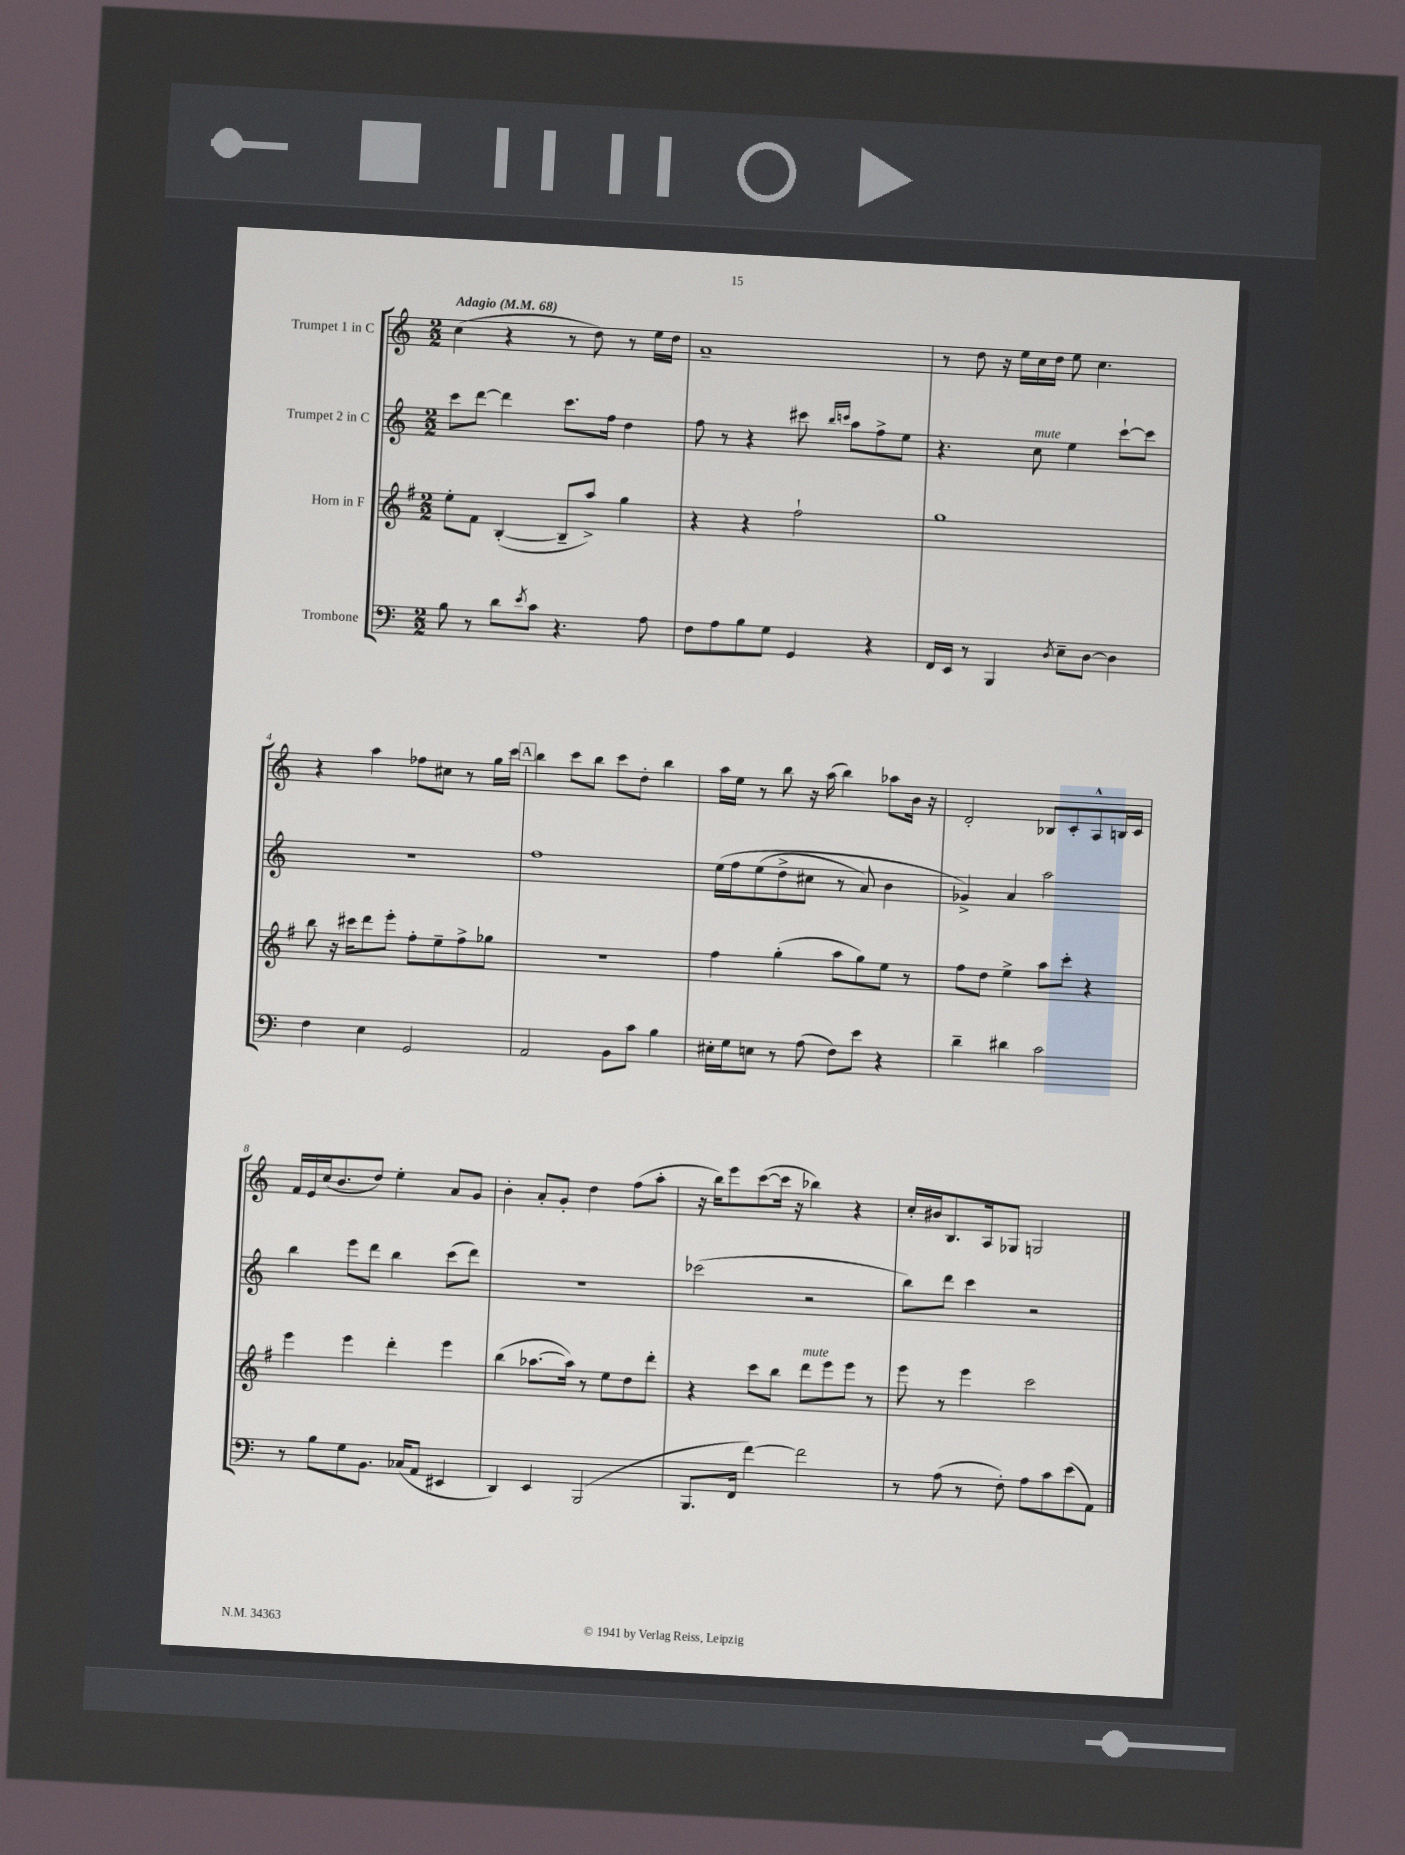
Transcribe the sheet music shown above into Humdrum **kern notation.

**kern	**kern	**kern	**kern
*part4	*part3	*part2	*part1
*staff4	*staff3	*staff2	*staff1
*I"Trombone	*I"Horn in F	*I"Trumpet 2 in C	*I"Trumpet 1 in C
*clefF4	*clefG2	*clefG2	*clefG2
*k[]	*k[f#]	*k[]	*k[]
*M2/2	*M2/2	*M2/2	*M2/2
*MM68	*MM68	*MM68	*MM68
=1	=1	=1	=1
!	!	!	!LO:TX:a:B:t=Adagio
8B\	8ee'\L	8ccc\L	(4cc\
8r	8f#\J	[8ddd\J	.
8d\L	([4B'/	4ddd\]	4r
8qe/	.	.	.
8c\J	.	.	.
4.r	8B~/L]	8.ccc\L	8r
.	8aa^/J)	.	8dd\)
.	.	16ff\Jk	.
.	4gg\	4dd\	8r
8A\	.	.	16ee\LL
.	.	.	16dd\JJ
=2	=2	=2	=2
8F\L	4r	8ff\	1a~
8A\	.	8r	.
8B\	4r	4r	.
8G\J	.	.	.
4GG/	2ff#`\	8ccc#X\	.
.	.	16qqbb/LL	.
.	.	16qqcccn/JJ	.
.	.	8aa\L	.
4r	.	8ff^\	.
.	.	8ee\J	.
=3	=3	=3	=3
16FF/LL	1gg	4.r	8r
16EE/JJ	.	.	.
8r	.	.	8dd\
4BBB/	.	.	16r
.	.	.	16ee\LL
!	!	!LO:TX:a:i:t=mute	!
.	.	8cc\	16cc\
.	.	.	16dd\JJ
8qD/	.	.	.
8E~\L	.	4ee\	8ee\
[8D\J	.	.	4.cc\
4D\]	.	[8ccc`\L	.
.	.	8ccc\J]	.
!!LO:LB:g=z
=4	=4	=4	=4
4F\	8bb\	1r	4r
.	16r	.	.
.	16ccc#X\KL	.	.
4E\	8ddd\	.	4aa\
.	8eee'\J	.	.
2GG/	8ff#'\L	.	8ff-X\L
.	8ee~\	.	8cc#X\J
.	8ff#^\	.	8r
.	8gg-X\J	.	16gg\LL
.	.	.	16ccc\JJ
!!LO:REH:place=s1:t=A
=5	=5	=5	=5
2AA/	1r	1ff	4bb\
.	.	.	8ccc\L
.	.	.	8bb\J
8BB\L	.	.	8ccc\L
8c\J	.	.	8dd'\J
4B\	.	.	4bb\
=6	=6	=6	=6
16E#X'\LL	4ff#\	(16ee\LL	16aa\LL
16G\J	.	16ff\J	16ee\JJ
8En\J	.	(8ee\	8r
8r	(4gg'\	8dd^\	8bb\
(8A\	.	8cc#X\J	16r
.	.	.	(16aa\
8F\L)	8aa\L	8r	4bb\)
8e\J	8gg\)	8a/)	.
4r	8ee\J	4b\	8aa-X\L
.	8r	.	16b\Jk
.	.	.	16r
=7	=7	=7	=7
4d~\	8ff#\L	4g-X^/)	2d'/
.	8dd\J	.	.
4d#X\	4ee^\	4a/	.
2c\	8aa\L	2aa\	8B-X/L
.	8ccc'\J	.	8c'/
.	4r	.	8A^^/
.	.	.	16Bn/L
.	.	.	16c/JJ
!!LO:LB:g=z
=8	=8	=8	=8
8r	4eee\	4bb\	16f/LL
.	.	.	16e/
8B\L	.	.	(16cc/J
.	.	.	8.b/
8G\	4eee\	8eee\L	.
8.BB\J	.	8ddd\J	8dd/J)
.	4ddd'\	4bb\	4ee'\
(16C-X/KL	.	.	.
8AA/J	.	.	.
4EE#X/	4eee\	(8ccc\L	8a/L
.	.	8ddd\J)	8g/J
=9	=9	=9	=9
4DD/)	(4bb\	1r	4b'\
4EE/	[8.aa-X\L	.	8a'/L
.	.	.	8g'/J
.	16aa-\Jk])	.	.
(2BBB/	8r	.	4dd\
.	8ee\L	.	.
.	8dd\	.	(8ff\L
.	8ddd'\J	.	8aa'\J
=10	=10	=10	=10
8.BBB/L	4r	(2ccc-X\	16r
.	.	.	16bb\KL)
.	.	.	8eee\
16FF/Jk	.	.	.
[4f\)	8ccc\L	.	([8ccc\
.	8bb\J	.	16ccc\Jk]
.	.	.	16r
!	!LO:TX:a:i:t=mute	!	!
2f\]	8ddd\L	2r	4bb-X\)
.	8eee\	.	.
.	8eee\J	.	4r
.	8r	.	.
=11	=11	=11	=11
8r	8eee\	8bb\L)	16cc'/LL
.	.	.	16b#X/J
(8A\	8r	8ddd\J	8.B/
8r	4eee\	4ccc\	.
.	.	.	16A/k
8F'\)	.	.	8G-X/J
8A\L	2ccc\	2r	2Gn/
8c\	.	.	.
(8e\	.	.	.
8AA\J)	.	.	.
==	==	==	==
*-	*-	*-	*-
